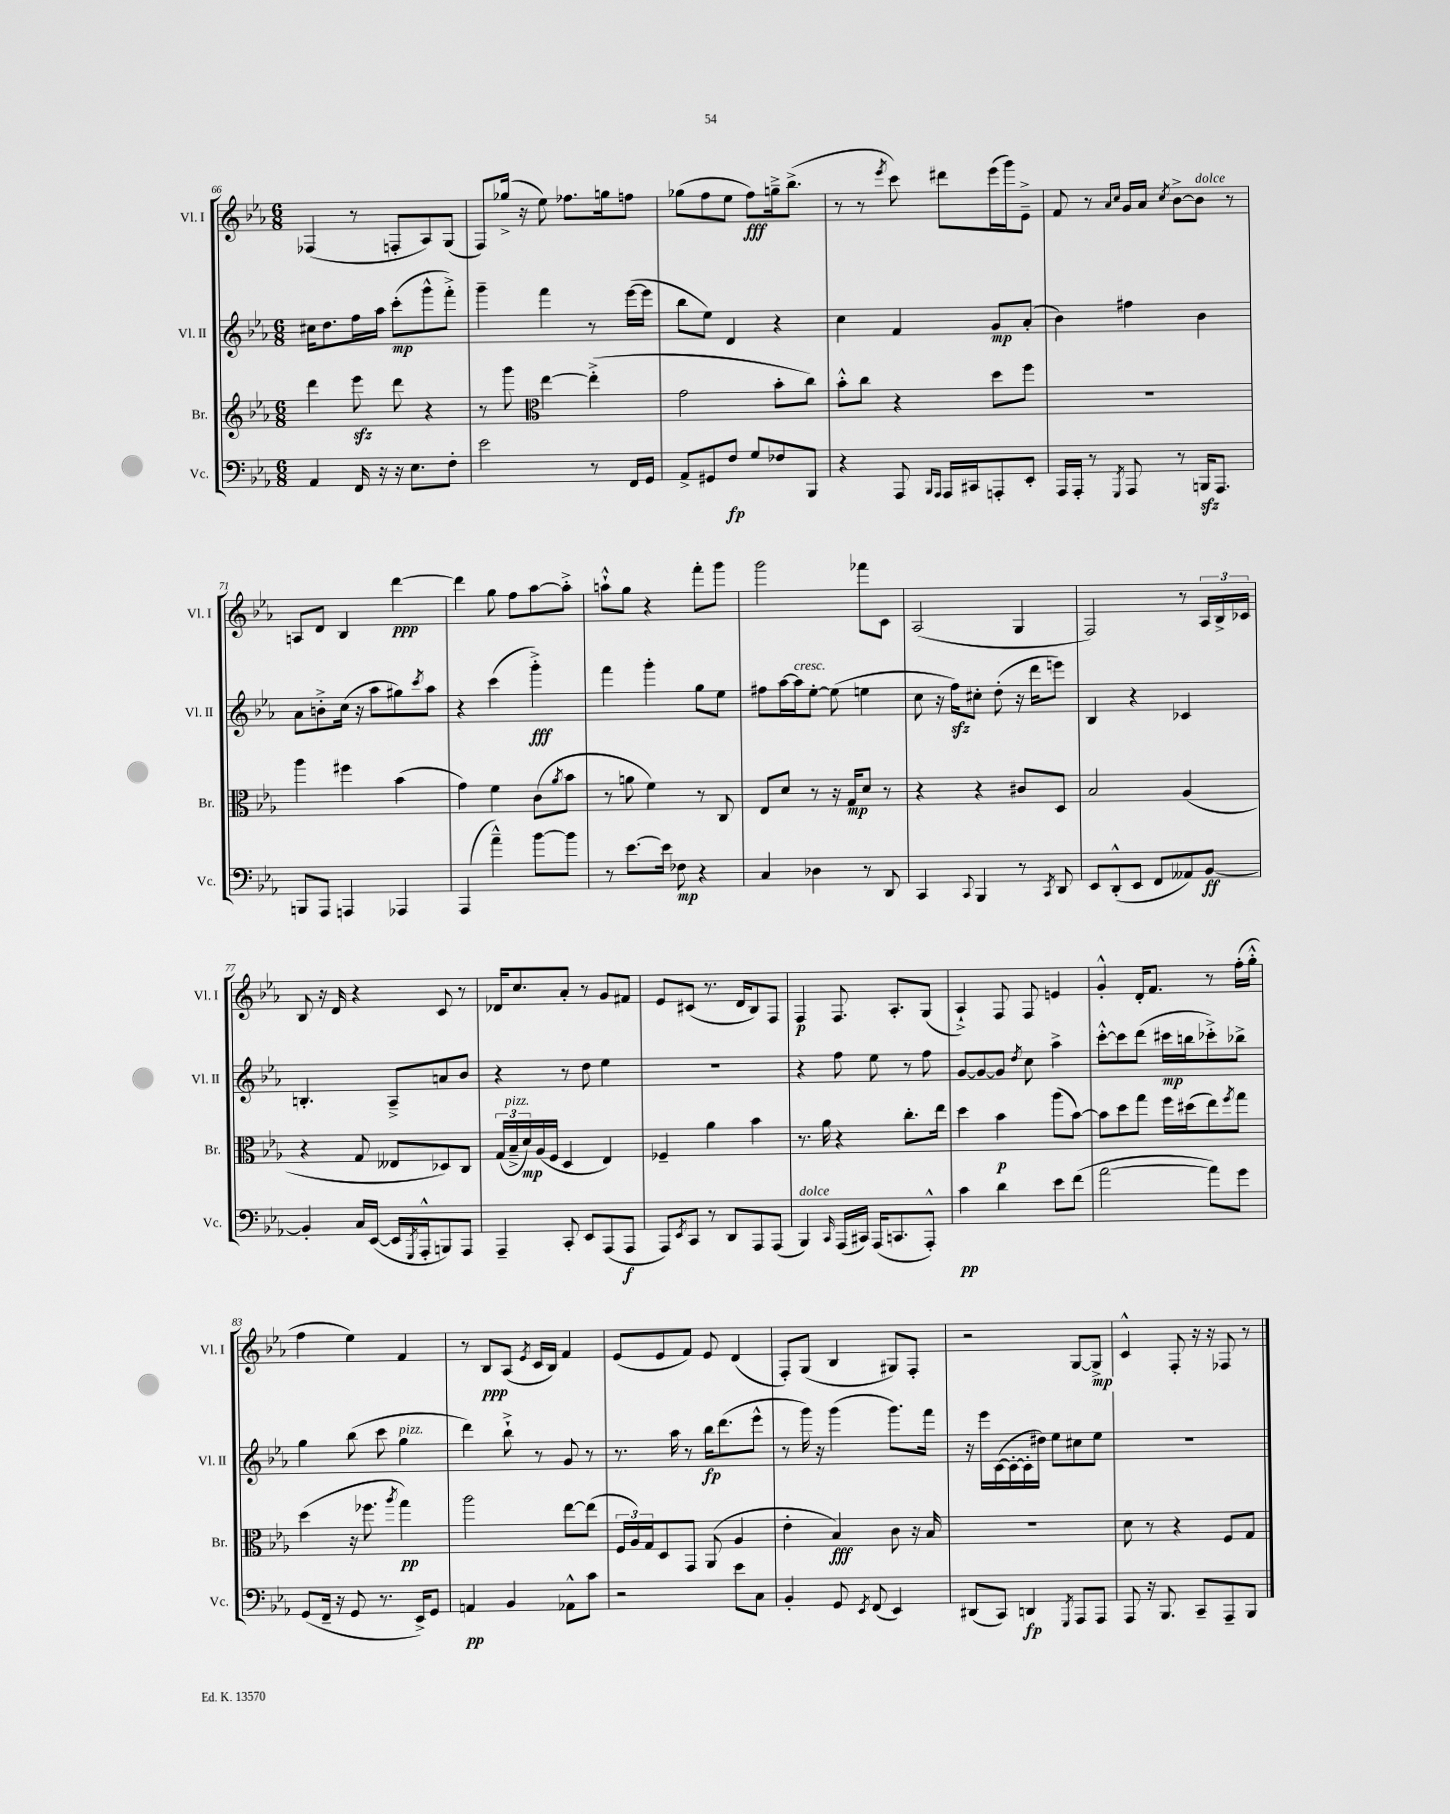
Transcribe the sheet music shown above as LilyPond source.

<<
\new StaffGroup <<
\new Staff = "s0" \with { instrumentName = "Vl. I" shortInstrumentName = "Vl. I" } {
    \clef treble \key ees \major \numericTimeSignature \time 6/8
    fes4( r8 f8-. aes8) g8( |
    f8) ges''16->( r16 ees''8) fes''8. g''16 f''8 |
    ges''8( f''8 ees''8 f''8\fff) g''16---> bes''8.->( |
    r8 r8 \acciaccatura { ees'''8 } c'''8) dis'''8 ees'''16( g'''16) ees'8---> |
    f'8 r8 \grace { aes'16 c''16 } g'16 aes'16 \acciaccatura { c''8 } bes'8~-> bes'8^\markup { \italic "dolce" } r8 |
    a8 d'8 bes4 d'''4~\ppp |
    d'''4 g''8 f''8 aes''8~ aes''8-.-> |
    a''8-!-^ g''8 r4 f'''8-. g'''8 |
    g'''2 fes'''8 c'8 |
    aes2( g4 |
    f2) r8 \tuplet 3/2 { aes16 bes16-> ces'16 } |
    bes8 r16 d'16 r4 c'8 r8 |
    des'16 c''8. aes'8-. r8 g'8 fis'8 |
    ees'8 cis'8( r8. d'16 bes8) f8 |
    f4\p f8. aes8.-. g8( |
    aes4-!->) f8 f8 e'4 |
    g'4-.-^ d'16-. f'8. r8 f''16-.( g''16-.-^ |
    f''4 ees''4) f'4 |
    r8 bes8\ppp aes8( \acciaccatura { ees'8 } c'16 bes16) f'4 |
    ees'8( ees'8 f'8) ees'8 d'4( |
    f8-.) g8( bes4 gis8) f8-. |
    r2 g8~ g8->\mp |
    c'4-^ f8-. r16 r16 fes8 r8 \bar "|." |
}
\new Staff = "s1" \with { instrumentName = "Vl. II" shortInstrumentName = "Vl. II" } {
    \clef treble \key ees \major \numericTimeSignature \time 6/8
    cis''16 d''8. f''16 aes''16 c'''8-.\mp( g'''8-^ f'''8-.->) |
    g'''4-- f'''4 r8 ees'''16~( ees'''16 |
    bes''8 ees''8) d'4 r4 |
    c''4 f'4 g'8\mp aes'8-.( |
    bes'4) fis''4 bes'4 |
    aes'8 b'8-.-> c''16( r16 aes''8 gis''8) \acciaccatura { c'''8 } aes''8 |
    r4 c'''4( g'''4-.->\fff) |
    f'''4 g'''4-. g''8 ees''8 |
    fis''8 aes''16~ aes''16^\markup { \italic "cresc." } ees''8~-. ees''8( e''4 |
    c''8 r16 f''16\sfz) cis''8-. d''8-.( r16 d'''16 e'''8) |
    bes4 r4 ces'4 |
    b4.-. aes8---> a'8 bes'8 |
    r4 r8 d''8 ees''4 |
    R2. |
    r4 f''8 ees''8 r8 f''8 |
    g'8~ g'8~ g'8 \acciaccatura { d''8 } c''8 aes''4-> |
    c'''8~-.-^ c'''8 d'''8( cis'''16\mp b''16 ces'''8-.->) bes''8-> |
    g''4 bes''8( c'''8 g''4^\markup { \italic "pizz." } |
    d'''4) bes''8-!-> r8 g'8 r8 |
    r8. aes''16 r8 bes''16\fp d'''8.( ees'''8-^ |
    r8 g'''16) r16 g'''4( g'''8.) f'''16 |
    r16 ees'''16 c'16~( c'16~-. c'16-. dis''16) ees''8 cis''8 ees''8 |
    R2. \bar "|." |
}
\new Staff = "s2" \with { instrumentName = "Br." shortInstrumentName = "Br." } {
    \clef treble \key ees \major \numericTimeSignature \time 6/8
    d'''4 ees'''8\sfz d'''8 r4 |
    r8 g'''8 \clef alto ees''4~ ees''4-.->( |
    g'2 bes'8-. c''8) |
    bes'8-.-^ c''8 r4 d''8 f''8 |
    R2. |
    aes''4 fis''4 bes'4( |
    g'4) f'4 c'8( \acciaccatura { aes'8 } bes'8 |
    r8 a'8 f'4) r8 c8 |
    ees8 d'8 r8 r16 g16\mp d'8 r8 |
    r4 r4 cis'8 d8 |
    bes2 aes4( |
    r4 g8 eeses8 des8) c8 |
    \tuplet 3/2 { g16( bes16--->^\markup { \italic "pizz." } d'16\mp) } aes16( f16 d4 ees4) |
    fes4-- aes'4 bes'4 |
    r8. aes'16 r4 c''8.-. ees''16 |
    d''4 bes'4\p aes''8( bes'8~) |
    bes'8 d''8 g''8 f''16 dis''16( ees''8) \acciaccatura { f''8 } g''8 |
    d''4( r16 fes''8. \acciaccatura { aes''8 } g''4\pp) |
    aes''2 ees''8~ ees''8( |
    \tuplet 3/2 { f16 aes16) g16 } d8 g,8 aes,8( aes4 |
    ees'4-. bes4\fff) c'8 r16 bes16 |
    R2. |
    d'8 r8 r4 f8 g8 \bar "|." |
}
\new Staff = "s3" \with { instrumentName = "Vc." shortInstrumentName = "Vc." } {
    \clef bass \key ees \major \numericTimeSignature \time 6/8
    aes,4 f,16 r16 r16 ees8. f8-. |
    ees'2 r8 f,16 g,16 |
    aes,8-> gis,8 f8\fp g8 fes8 bes,,8 |
    r4 aes,,8 \grace { bes,,16 aes,,16 } aes,,16 cis,16 a,,8-. ees,8-. |
    aes,,16 aes,,16-. r8 \acciaccatura { g,,8 } aes,,8 r8 b,,16\sfz aes,,8. |
    b,,8 aes,,8 a,,4 aes,,4 |
    aes,,4( aes'4---^) bes'8~ bes'8 |
    r8 ees'8.~ ees'16 fes8\mp r4 |
    c4 des4 r8 d,8 |
    c,4 \appoggiatura { c,8 } bes,,4 r8 \acciaccatura { c,8 } d,8 |
    ees,8 d,8-.-^( ees,8 f,8 aeses,8) bes,8~\ff |
    bes,4-. c16 ees,16~( ees,16 \acciaccatura { g,,8 } aes,,16-.-^ b,,8) aes,,8 |
    aes,,4-- c,8-. ees,8 aes,,8( aes,,8\f |
    aes,,8) \acciaccatura { ees,8 } c,8 r8 d,8 aes,,8 aes,,8( |
    bes,,4^\markup { \italic "dolce" }) \grace { c,16 } aes,,16( cis,16) aes,,16( c,8. aes,,8-.-^) |
    c'4\pp d'4 ees'8 f'8( |
    aes'2~ aes'8) g'8 |
    g,8( f,16-- r16 g,8 r8. ees,16->) g,8 |
    a,4\pp bes,4 aes,8-^ c'8 |
    r2 ees'8 c8 |
    bes,4-. g,8 \acciaccatura { ees,8 } f,8( ees,4) |
    dis,8( c,8) d,4\fp \acciaccatura { g,,8 } aes,,8 aes,,8 |
    aes,,8 r16 bes,,8. c,8-- aes,,8-- bes,,8 \bar "|." |
}
>>
>>
\layout { \context { \Score currentBarNumber = #66 } }
